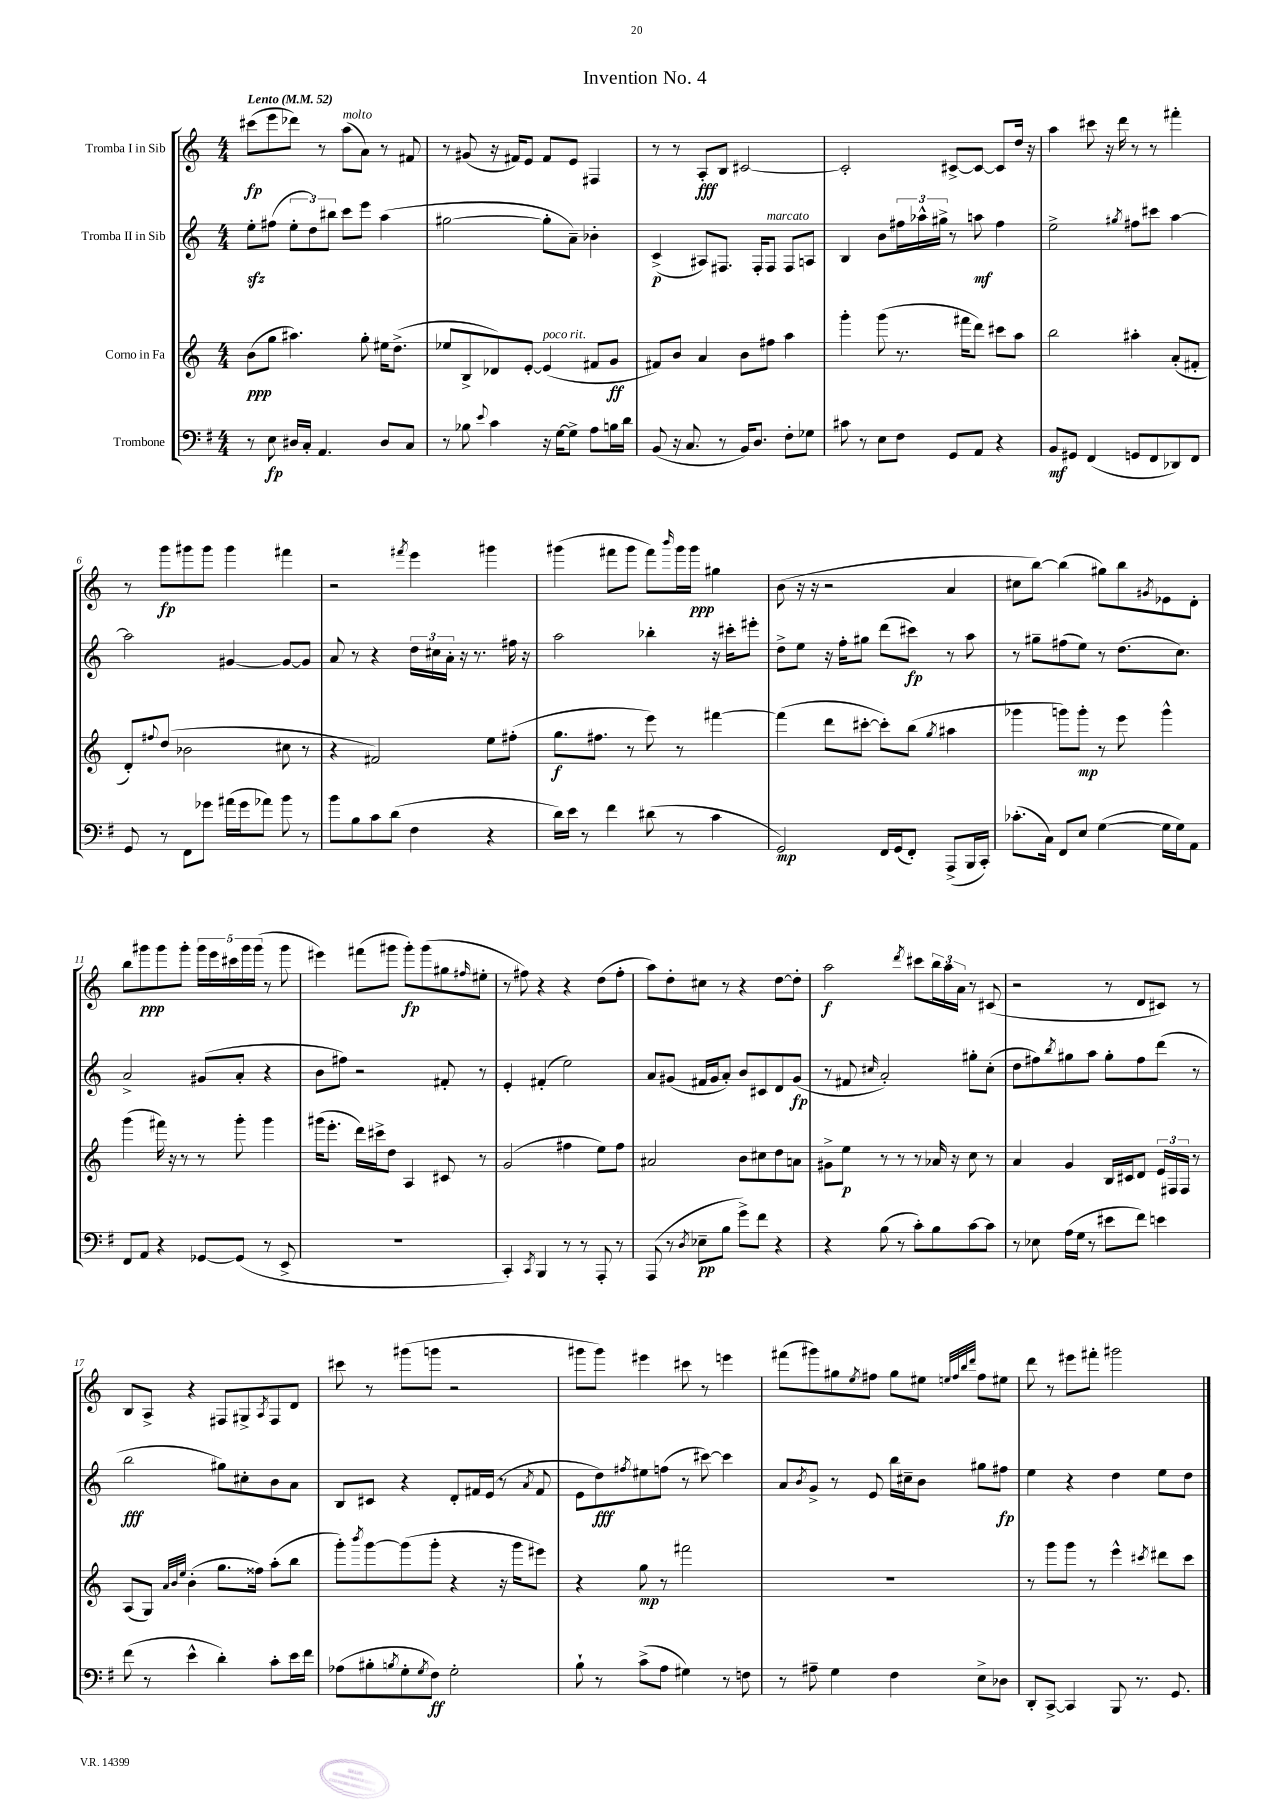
\header { title = "Invention No. 4" }
<<
\new StaffGroup <<
\new Staff = "s0" \with { instrumentName = "Tromba I in Sib" } {
    \clef treble \key c \major \numericTimeSignature \time 4/4 \tempo "Lento" 4 = 52
    cis'''8\fp( e'''8 des'''8) r8 a''8^\markup { \italic "molto" }( a'8) r8 fis'8 |
    r8 gis'8( r16 fis'16) e'8 fis'8 e'8 fis4 |
    r8 r8 a8-.\fff b8 cis'2~ |
    cis'2-. cis'8~-> cis'8~ cis'8 d''16 r16 |
    a''4 cis'''8 r16 d'''16 r8 r8 fis'''4-. |
    r8 g'''8\fp gis'''8 gis'''8 gis'''4 fis'''4 |
    r2 \acciaccatura { fis'''8 } e'''4 gis'''4 |
    gis'''4( fis'''8 gis'''8 fis'''8) \grace { b'''16 } gis'''16 gis'''16\ppp gis''4 |
    b'8( r16 r16 r2 a'4 |
    cis''8 b''8~) b''4( gis''8) b''8 \acciaccatura { gis'8 } ees'8 d'8-. |
    b''8 gis'''8\ppp gis'''8 gis'''8-. \tuplet 5/4 { gis'''16 e'''16 cis'''16 gis'''16 gis'''16( } r8 gis'''8 |
    eis'''4) fis'''8( gis'''8 gis'''8-.\fp) gis'''8( gis''8 \grace { fis''16 } eis''8-. |
    r8 fis''8) r4 r4 d''8( fis''8-. |
    a''8) d''8-. cis''8 r8 r4 d''8~ d''8-. |
    a''2\f \acciaccatura { d'''8 } cis'''8 \tuplet 3/2 { b''16 a''16 a'16 } r8 cis'8( |
    r2 r8 d'8 cis'8) r8 |
    b8 a8-> r4 fis8 gis8-> \acciaccatura { a8 } fis8 d'8 |
    cis'''8 r8 gis'''8( g'''8 r2 |
    gis'''8 gis'''8) eis'''4 cis'''8 r8 e'''4 |
    fis'''8( gis'''8) gis''8 \acciaccatura { e''8 } fis''8 gis''8 eis''8 \grace { e''32 fis''32 b''32 d'''32 } fis''8 eis''8 |
    d'''8 r8 eis'''8 fis'''8-. gis'''2 \bar "|." |
}
\new Staff = "s1" \with { instrumentName = "Tromba II in Sib" } {
    \clef treble \key c \major \numericTimeSignature \time 4/4
    e''8-.\sfz fis''8( \tuplet 3/2 { e''8-. d''8) bis''8 } c'''8 e'''8 a''4( |
    gis''2~ gis''8-. a'8--) bes'4-. |
    c'4->\p( ais8) fis8. fis16-. fis8^\markup { \italic "marcato" } fis8 a8 |
    b4 b'8 \tuplet 3/2 { fis''16 aes''16-^ gis''16-> } r8 a''8\mf fis''4 |
    e''2-> \acciaccatura { gis''8 } fis''8 cis'''8 a''4~ |
    a''2 gis'4~ gis'8~ gis'8 |
    a'8 r8 r4 \tuplet 3/2 { d''16 cis''16 a'16-. } r16 r8. fis''16 r16 |
    a''2 bes''4-. r16 cis'''16-. eis'''8-. |
    d''8-> e''8 r16 f''16-. gis''8 d'''8( cis'''8\fp) r8 a''8 |
    r8 gis''8-- fis''8( e''8) r8 d''8.( c''8.) |
    a'2-> gis'8( a'8-. r4 |
    b'8 fis''8) r2 fis'8-. r8 |
    e'4-. fis'4-.( e''2) |
    a'8 gis'8( fis'16 gis'16 a'8-.) b'8 cis'8 d'8 gis'8\fp( |
    r8 fis'8 \grace { cis''16 } a'2-.) gis''8-. cis''8-.( |
    d''8 fis''8) \acciaccatura { b''8 } gis''8 a''8 gis''8-. fis''8 d'''8( r8 |
    b''2\fff gis''8) cis''8-. b'8 a'8 |
    b8 cis'8 r4 d'8-. fis'16 e'16( r8 \acciaccatura { a'8 } fis'8 |
    e'8 d''8\fff) \acciaccatura { fis''8 } eis''8 f''8( r8 cis'''8~) cis'''4 |
    a'8 \acciaccatura { b'8 } g'8-> r8 e'8 b''16 cis''16-- b'8 gis''8 fis''8\fp |
    e''4 r4 d''4 e''8 d''8 \bar "|." |
}
\new Staff = "s2" \with { instrumentName = "Corno in Fa" } {
    \clef treble \key c \major \numericTimeSignature \time 4/4
    b'8\ppp( g''8 ais''4.) g''8-. eis''16 d''8.->( |
    ees''8 b8-> des'8) e'8~-. e'4^\markup { \italic "poco rit." }( fis'8 g'8\ff |
    fis'8) b'8 a'4 b'8 fis''8 a''4 |
    g'''4-. g'''8( r8. fis'''16 d'''8) cis'''8 a''8 |
    b''2 ais''4-. a'8-.( fis'8-. |
    d'8-.) \appoggiatura { fis''8 } d''8( bes'2 cis''8 r8 |
    r4 fis'2) e''8 fis''8-.( |
    g''8.\f fis''8. r8 e'''8) r8 fis'''4~ |
    fis'''4( d'''8 cis'''8~-. cis'''8-.) b''8( \acciaccatura { g''8 } ais''4 |
    ges'''4 g'''8) g'''8-.\mp r8 e'''8 g'''4-^ |
    g'''4( fis'''16) r16 r8 r8 g'''8-. g'''4 |
    gis'''16( e'''8.-. d'''16) cis'''16-> d''8 a4 cis'8 r8 |
    g'2( fis''4 e''8) fis''8 |
    ais'2 b'8 cis''8 d''8 a'8 |
    gis'8-> e''8\p r8 r8 r8 aes'16 r16 c''8 r8 |
    a'4 g'4 b16 cis'16 d'8 \tuplet 3/2 { e'16 fis16 fis16 } r8 |
    a8( g8) \grace { a'32 b'32 e''32 } b'4-.( g''8. fisis''16) a''8-.( b''8 |
    g'''8-.) \acciaccatura { b'''8 } g'''8~ g'''8( g'''8-. r4 r16 g'''16 eis'''8) |
    r4 g''8\mp r8 fis'''2 |
    R1 |
    r8 g'''8 g'''8 r8 e'''4-^ \acciaccatura { cis'''8 } dis'''8 cis'''8 \bar "|." |
}
\new Staff = "s3" \with { instrumentName = "Trombone" } {
    \clef bass \key g \major \numericTimeSignature \time 4/4
    r8 e8\fp dis16 c16-. a,4. dis8 c8 |
    r8 bes8 \appoggiatura { e'8 } c'4 r16 g16~ g8-> a8 b16 d'16 |
    b,8( r16 c8. r8 b,16) d8. fis8-. ges8 |
    cis'8 r8 e8 fis8 g,8 a,8 r4 |
    b,8\mf gis,8 fis,4( g,8 fis,8 des,8) fis,8 |
    g,8 r8 fis,8 ges'8 ais'16( ges'16 aes'8) b'8 r8 |
    b'8 b8 c'8 d'8( fis4 r4 |
    d'16) e'16 r8 fis'4 dis'8( r8 c'4 |
    g,2\mp) fis,16 g,16( fis,8-.) a,,8->( b,,16 c,16-.) |
    ces'8.-.( c16) fis,8 e8 g4~( g16 g16) a,8 |
    fis,8 a,8 r4 ges,8~ ges,8( r8 e,8-> |
    R1 |
    c,4-.) \acciaccatura { c,8 } b,,4 r8 r8 a,,8-. r8 |
    a,,8( r8 \acciaccatura { d8 } ees8--\pp b8 g'8->) fis'8 r4 |
    r4 b8( r8 c'8-.) b8 c'8~ c'8 |
    r8 ees8 a16( g16 r8 eis'8 fis'8) e'4 |
    fis'8( r8 e'4-^ d'4-.) c'8-. e'16 fis'16 |
    aes8( bis8-. \acciaccatura { b8 } g8-. \acciaccatura { g8 } fis8\ff) g2-. |
    b8-! r8 c'8->( a8 gis4) r8 f8 |
    r8 ais8-- g4 fis4 e8-> des8 |
    d,8-. c,8~-> c,4 b,,8 r8. g,8. \bar "|." |
}
>>
>>
